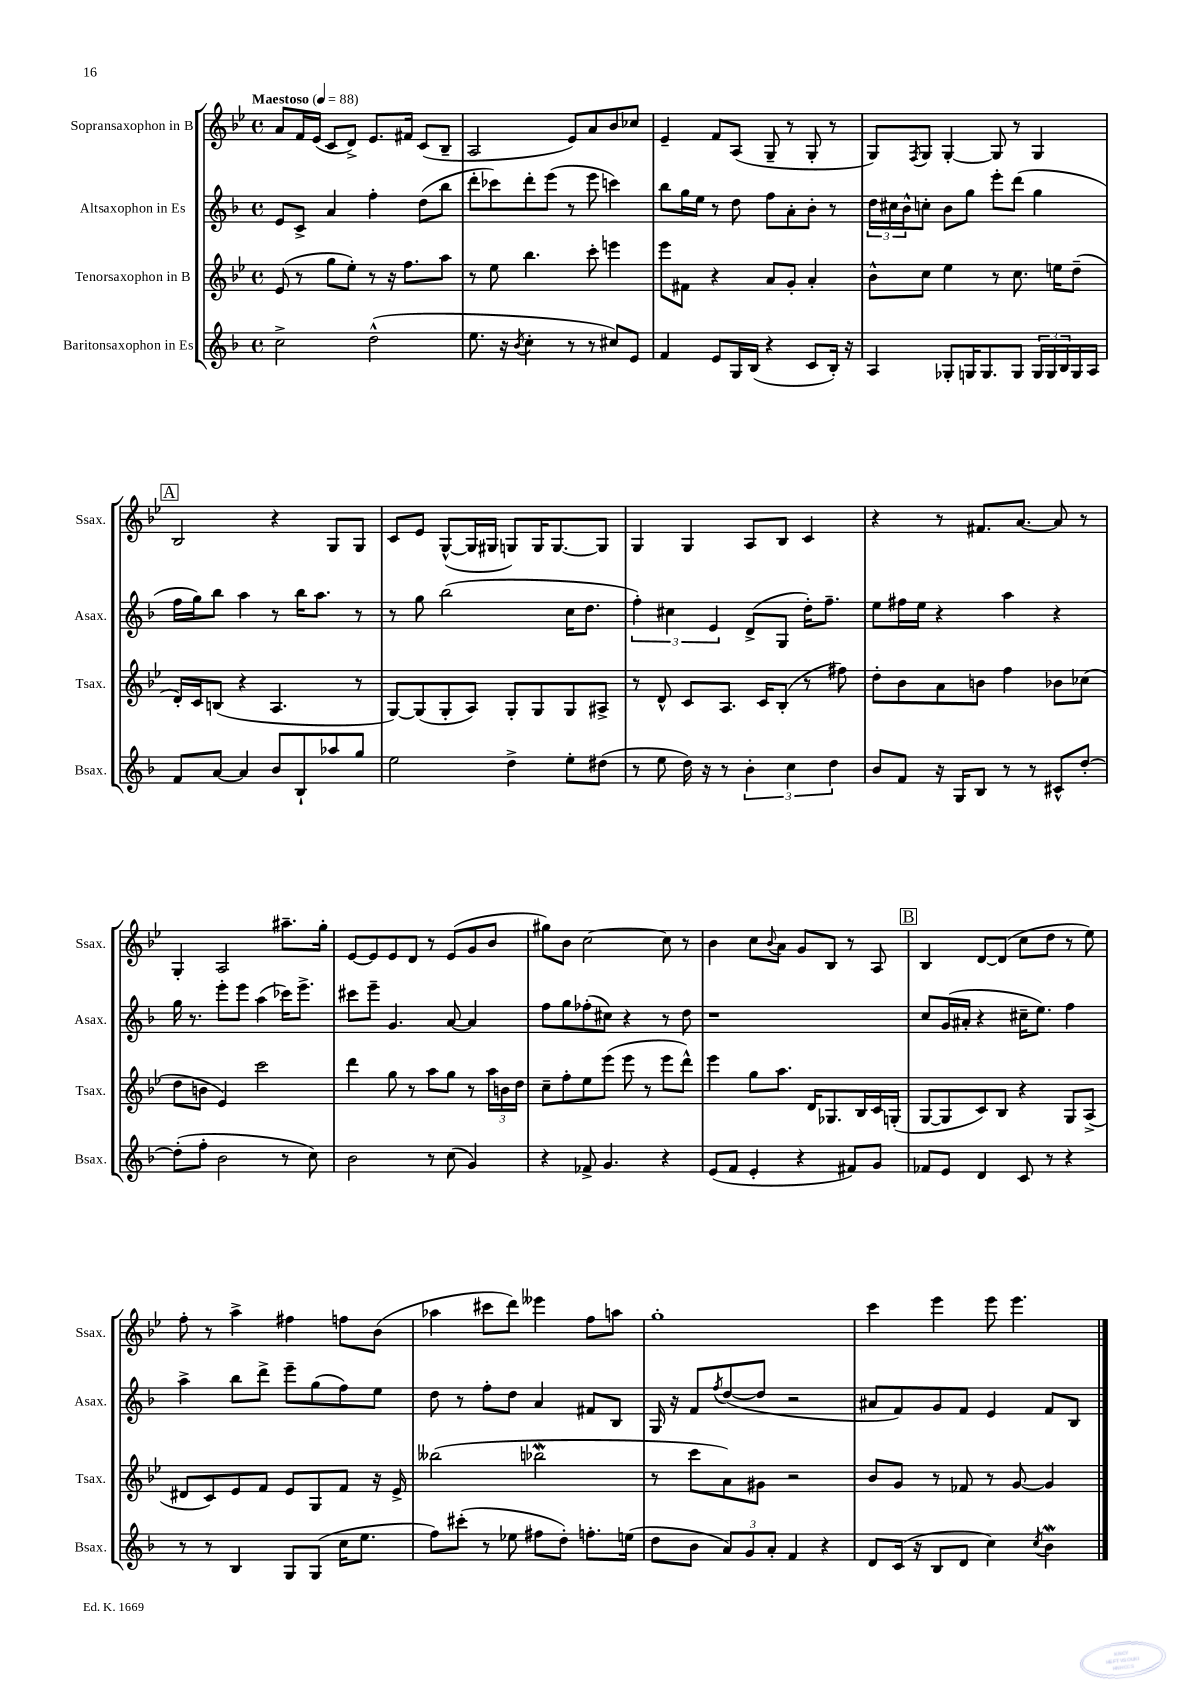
<<
\new StaffGroup <<
\new Staff = "s0" \with { instrumentName = "Sopransaxophon in B" shortInstrumentName = "Ssax." } {
    \clef treble \key bes \major \defaultTimeSignature \time 4/4 \tempo "Maestoso" 4 = 88
    a'8 f'16 ees'16( c'8 d'8->) ees'8. fis'16 c'8( bes8-- |
    a2 ees'8) a'8 bes'8 ces''8 |
    ees'4-- f'8 a8( g8-- r8 g8-. r8 |
    g8) \acciaccatura { f8 } g8 g4~-. g8 r8 g4 |
    \mark \markup { \box "A" } bes2 r4 g8 g8 |
    c'8 ees'8 g8~-^( g16 gis16 g8) g16 g8.~ g8 |
    g4 g4 a8 bes8 c'4 |
    r4 r8 fis'8. a'8.~ a'8 r8 |
    g4-. a2 ais''8.-- g''16-. |
    ees'8~ ees'8 ees'8 d'8 r8 ees'8( g'8 bes'8 |
    gis''8) bes'8 c''2~ c''8 r8 |
    bes'4 c''8 \appoggiatura { bes'8 } a'8 g'8 bes8 r8 a8 |
    \mark \markup { \box "B" } bes4 d'8~ d'8( c''8 d''8 r8 ees''8) |
    f''8-. r8 a''4-> fis''4 f''8 bes'8( |
    aes''4 cis'''8 d'''8) eeses'''4 f''8 a''8 |
    g''1-. |
    c'''4 ees'''4 ees'''8 ees'''4. \bar "|." |
}
\new Staff = "s1" \with { instrumentName = "Altsaxophon in Es" shortInstrumentName = "Asax." } {
    \clef treble \key f \major \defaultTimeSignature \time 4/4
    e'8 c'8-> a'4 f''4-. d''8( bes''8 |
    d'''8-. ces'''8) d'''8-. e'''8( r8 e'''8 c'''4) |
    bes''8 g''16 e''16 r8 d''8 f''8 a'8-. bes'8-. r8 |
    \tuplet 3/2 { d''16 cis''16 bes'16-^ } c''8-. bes'8 g''8 e'''8-. d'''8( g''4 |
    \mark \markup { \box "A" } f''16 g''16) bes''8 a''4 r8 bes''16 a''8. r8 |
    r8 g''8 bes''2( c''16 d''8. |
    \tuplet 3/2 { f''4-.) cis''4 e'4 } d'8->( g8 d''16-.) f''8.-- |
    e''8 fis''16 e''16 r4 a''4 r4 |
    g''16 r8. e'''8-. e'''8 a''4( ces'''16) e'''8.-> |
    cis'''8 e'''8-- g'4. a'8~ a'4 |
    f''8 g''8 fes''8-.( cis''8) r4 r8 d''8 |
    r1 |
    \mark \markup { \box "B" } c''8 g'16( ais'16-. r4 cis''16-- e''8.) f''4 |
    a''4-> bes''8 d'''8-> e'''8-- g''8( f''8) e''8 |
    d''8 r8 f''8-. d''8 a'4 fis'8 bes8 |
    g16 r16 f'8 \acciaccatura { f''8 } d''8~( d''8 r2 |
    ais'8 f'8) g'8 f'8 e'4 f'8 bes8 \bar "|." |
}
\new Staff = "s2" \with { instrumentName = "Tenorsaxophon in B" shortInstrumentName = "Tsax." } {
    \clef treble \key bes \major \defaultTimeSignature \time 4/4
    ees'8( r8 g''8 ees''8-.) r8 r16 f''8. a''8 |
    r8 ees''8 bes''4. c'''8-. e'''4 |
    ees'''8 fis'8 r4 a'8 g'8-. a'4-. |
    bes'8-^ c''8 ees''4 r8 c''8. e''16 d''8--( |
    \mark \markup { \box "A" } d'16-.) c'16 b8( r4 a4. r8 |
    g8~) g8( g8-. a8) g8-. g8 g8 ais8-> |
    r8 d'8-^ c'8 a8. c'16 bes8-.( r8 fis''8) |
    d''8-. bes'8 a'8 b'8 f''4 bes'8 ces''8( |
    d''8 b'8 ees'4) c'''2 |
    d'''4 g''8 r8 a''8 g''8 r8 \tuplet 3/2 { a''16 b'16 d''16 } |
    c''8-- f''8-. ees''8 ees'''8( ees'''8 r8 ees'''8 d'''8-^) |
    ees'''4 g''8 a''8. d'16 ges8. bes16 c'16 g16-.( |
    \mark \markup { \box "B" } g8~ g8 c'8) bes8 r4 g8 a8->( |
    dis'8 c'8) ees'8 f'8 ees'8 g8 f'8 r16 ees'16-> |
    beses''2( bes''2\mordent |
    r8 c'''8 a'8) gis'8 r2 |
    bes'8 g'8 r8 fes'8 r8 g'8~ g'4 \bar "|." |
}
\new Staff = "s3" \with { instrumentName = "Baritonsaxophon in Es" shortInstrumentName = "Bsax." } {
    \clef treble \key f \major \defaultTimeSignature \time 4/4
    c''2-> d''2-^( |
    e''8. r16 \acciaccatura { bes'8 } c''4-. r8 r8 cis''8) e'8 |
    f'4 e'8 g16 bes16( r4 c'8 bes16-.) r16 |
    a4 ges8-. g16 g8. g8 \tuplet 3/2 { g16 g16 bes16 } g16 a16 |
    \mark \markup { \box "A" } f'8 a'8~ a'4 bes'8 bes8-! aes''8 g''8 |
    e''2 d''4-> e''8-. dis''8( |
    r8 e''8 d''16) r16 r8 \tuplet 3/2 { bes'4-. c''4 d''4 } |
    bes'8 f'8 r16 g16 bes8 r8 r8 cis'8-^ d''8~-. |
    d''8-.( f''8-. bes'2 r8 c''8) |
    bes'2 r8 c''8( g'4) |
    r4 fes'8-> g'4. r4 |
    e'8( f'8 e'4-. r4 fis'8) g'8 |
    \mark \markup { \box "B" } fes'8 e'8 d'4 c'8 r8 r4 |
    r8 r8 bes4 g8 g8( c''16 e''8. |
    f''8) cis'''8-.( r8 ees''8 fis''8 d''8-.) f''8.-. e''16( |
    d''8 bes'8 \tuplet 3/2 { a'8) g'8 a'8-. } f'4 r4 |
    d'8 c'16( r16 bes8 d'8 c''4) \acciaccatura { c''8 } bes'4\mordent \bar "|." |
}
>>
>>
\layout { \context { \Score \remove "Bar_number_engraver" } }
